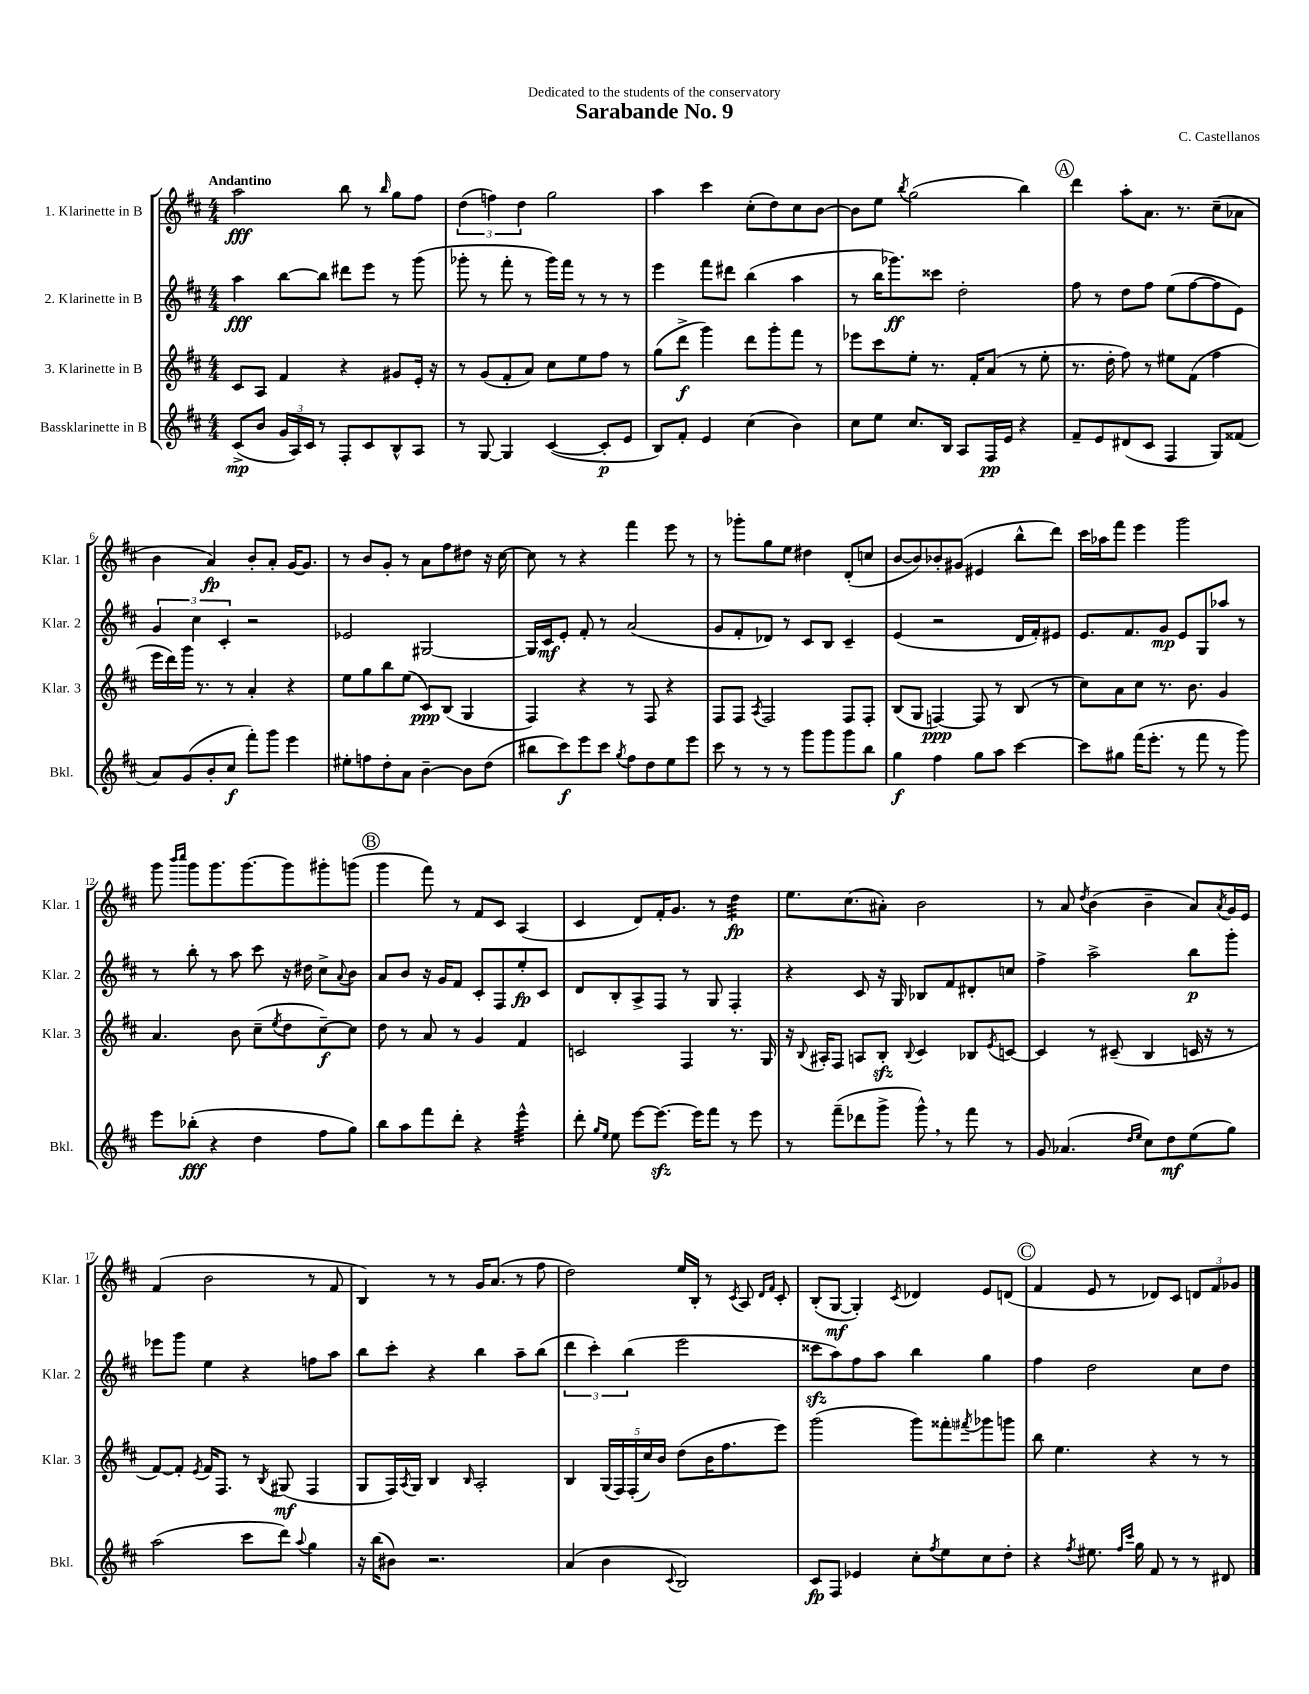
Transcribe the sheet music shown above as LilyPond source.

\header { title = "Sarabande No. 9" composer = "C. Castellanos" dedication = "Dedicated to the students of the conservatory" }
<<
\new StaffGroup <<
\new Staff = "s0" \with { instrumentName = "1. Klarinette in B" shortInstrumentName = "Klar. 1" } {
    \clef treble \key d \major \numericTimeSignature \time 4/4 \tempo "Andantino"
    a''2\fff b''8 r8 \grace { b''16 } g''8 fis''8 |
    \tuplet 3/2 { d''4( f''4) d''4 } g''2 |
    a''4 cis'''4 cis''8-.( d''8) cis''8 b'8~ |
    b'8 e''8 \acciaccatura { b''8 } g''2( b''4) |
    \mark \markup { \circle "A" } d'''4 a''8-. a'8. r8. cis''8--( aes'8 |
    b'4 a'4\fp) b'8-. a'8-. g'16~ g'8. |
    r8 b'8 g'8-. r8 a'8 fis''8 dis''8 r16 cis''16~ |
    cis''8 r8 r4 fis'''4 e'''8 r8 |
    r8 ges'''8-. g''8 e''8 dis''4 d'8-.( c''8 |
    b'8~ b'8) bes'8-. gis'8( eis'4 b''8-^ d'''8) |
    cis'''16 aes''16 fis'''8 e'''4 g'''2 |
    g'''8 \grace { b'''16 cis''''16 } g'''8 g'''8. g'''8.~ g'''8 gis'''8-. g'''8( |
    \mark \markup { \circle "B" } g'''4 fis'''8) r8 fis'8 cis'8 a4( |
    cis'4 d'8) fis'16-. g'8. r8 d''4:32\fp |
    e''8. cis''8.( ais'8-.) b'2 |
    r8 a'8 \acciaccatura { d''8 } b'4( b'4-- a'8) \acciaccatura { a'8 } g'16 e'16 |
    fis'4( b'2 r8 fis'8 |
    b4) r8 r8 g'16 a'8.( r8 fis''8 |
    d''2) e''16 b16-. r8 \acciaccatura { cis'8 } a8 \grace { d'16 fis'16 } cis'8-. |
    b8-.( g8~\mf g4-.) \acciaccatura { cis'8 } des'4 e'8 d'8( |
    \mark \markup { \circle "C" } fis'4 e'8 r8 des'8) cis'8 \tuplet 3/2 { d'8 fis'8 ges'8 } \bar "|." |
}
\new Staff = "s1" \with { instrumentName = "2. Klarinette in B" shortInstrumentName = "Klar. 2" } {
    \clef treble \key d \major \numericTimeSignature \time 4/4
    a''4\fff b''8~ b''8 dis'''8 e'''8 r8 g'''8( |
    ges'''8-. r8 fis'''8-. r8 ges'''16) fis'''16 r8 r8 r8 |
    e'''4 fis'''8 dis'''8 b''4( a''4 |
    r8 b''16 ges'''8.\ff) cisis'''8 d''2-. |
    \mark \markup { \circle "A" } fis''8 r8 d''8 fis''8 e''8( fis''8~ fis''8 e'8) |
    \tuplet 3/2 { g'4 cis''4 cis'4-. } r2 |
    ees'2 gis2~ |
    gis16 cis'16\mf e'8-. fis'8-. r8 a'2( |
    g'8 fis'8-. des'8) r8 cis'8 b8 cis'4-- |
    e'4( r2 d'16 fis'16-.) eis'8 |
    e'8. fis'8. g'8\mp e'8 g8 aes''8 r8 |
    r8 b''8-. r8 a''8 cis'''8 r16 dis''16 cis''8-> \appoggiatura { a'8 } b'8 |
    \mark \markup { \circle "B" } a'8 b'8 r16 g'16 fis'8 cis'8-. fis8 e''8-.\fp cis'8 |
    d'8 b8-. a8-> fis8 r8 g8 fis4-. |
    r4 cis'8 r16 g16 bes8 fis'8 dis'8-. c''8 |
    fis''4-> a''2-> b''8\p g'''8-. |
    ees'''8 g'''8 e''4 r4 f''8 a''8 |
    b''8 cis'''8-. r4 b''4 a''8-- b''8( |
    \tuplet 3/2 { d'''4 cis'''4-.) b''4( } e'''2 |
    cisis'''8\sfz a''8) fis''8 a''8 b''4 g''4 |
    \mark \markup { \circle "C" } fis''4 d''2 cis''8 d''8 \bar "|." |
}
\new Staff = "s2" \with { instrumentName = "3. Klarinette in B" shortInstrumentName = "Klar. 3" } {
    \clef treble \key d \major \numericTimeSignature \time 4/4
    cis'8 a8 fis'4 r4 gis'8 e'16-. r16 |
    r8 g'8( fis'8-. a'8) cis''8 e''8 fis''8 r8 |
    g''8( d'''8->\f g'''4) d'''8 g'''8-. fis'''8 r8 |
    ees'''8 cis'''8 e''8-. r8. fis'16-. a'8( r8 e''8-. |
    \mark \markup { \circle "A" } r8. d''16-. fis''8) r8 eis''8 fis'8( fis''4 |
    e'''16 d'''16) g'''16 r8. r8 a'4-. r4 |
    e''8 g''8 b''8 e''8( cis'8\ppp) b8( g4 |
    fis4) r4 r8 fis8 r4 |
    fis8 fis8 \acciaccatura { a8 } fis2 fis8 fis8-. |
    b8( g8 f4~\ppp) f8 r8 b8( r8 |
    cis''8) a'8 cis''8 r8. b'8. g'4 |
    a'4. b'8 cis''8--( \acciaccatura { e''8 } d''8 cis''8~--\f) cis''8 |
    \mark \markup { \circle "B" } d''8 r8 a'8 r8 g'4 fis'4 |
    c'2 fis4 r8. g16 |
    r16 \appoggiatura { b8 } ais16-. fis8 a8 b8-.\sfz \appoggiatura { b8 } cis'4 bes8 \acciaccatura { e'8 } c'8~ |
    c'4 r8 cis'8--( b4 c'16 r16 r8 |
    fis'8~) fis'8-. \acciaccatura { e'8 } fis'16 fis8. r8 \acciaccatura { b8 } gis8\mf( fis4 |
    g8 fis16) \acciaccatura { a8 } g16 b4 \grace { b16 } a2-. |
    b4 \tuplet 5/4 { g16( fis16) fis16-.( cis''16) b'16 } d''8( b'16 fis''8. e'''8) |
    g'''2( g'''8) fisis'''8-. \acciaccatura { fis'''8 } ges'''8 g'''8 |
    \mark \markup { \circle "C" } b''8 e''4. r4 r8 r8 \bar "|." |
}
\new Staff = "s3" \with { instrumentName = "Bassklarinette in B" shortInstrumentName = "Bkl." } {
    \clef treble \key d \major \numericTimeSignature \time 4/4
    cis'8->\mp( b'8 \tuplet 3/2 { g'16 a16) cis'16 } r8 fis8-. cis'8 b8-^ a8 |
    r8 g8~ g4 cis'4~( cis'8-.\p e'8 |
    b8) fis'8-. e'4 cis''4( b'4) |
    cis''8 e''8 cis''8. b16 a8 fis16\pp e'16 r4 |
    \mark \markup { \circle "A" } fis'8-- e'8 dis'8( cis'8 fis4 g8) fisis'8( |
    a'8) g'8( b'8-. cis''8\f fis'''8-.) g'''8 e'''4 |
    eis''8-. f''8 d''8-. a'8 b'4~-- b'8 d''8( |
    bis''8 cis'''8\f) e'''8 cis'''8 \acciaccatura { g''8 } fis''8 d''8 e''8 e'''8 |
    cis'''8 r8 r8 r8 g'''8 g'''8 g'''8 b''8 |
    g''4\f fis''4 g''8 a''8 cis'''4~ |
    cis'''8 gis''8 fis'''16( e'''8.-. r8 fis'''8 r8 g'''8) |
    e'''8 bes''8-.\fff( r4 d''4 fis''8 g''8) |
    \mark \markup { \circle "B" } b''8 a''8 fis'''8 d'''8-. r4 e'''4:32-^ |
    d'''8-. \grace { g''16 e''16 } e''8 e'''8~ e'''8.~\sfz e'''16 fis'''8 r8 e'''8 |
    r8 fis'''8--( des'''8 g'''8-> g'''8-^) \breathe r8 fis'''8 r8 |
    g'8 aes'4.( \grace { d''16 e''16 } cis''8) d''8\mf e''8( g''8) |
    a''2( cis'''8 d'''8) \appoggiatura { a''8 } g''4 |
    r16 b''16( bis'8) r2. |
    a'4( b'4 \appoggiatura { cis'8 } b2) |
    cis'8\fp fis8 ees'4 cis''8-. \acciaccatura { fis''8 } e''8 cis''8 d''8-. |
    \mark \markup { \circle "C" } r4 \acciaccatura { fis''8 } eis''8. \grace { fis''16 cis'''16 } g''16 fis'8 r8 r8 dis'8 \bar "|." |
}
>>
>>
